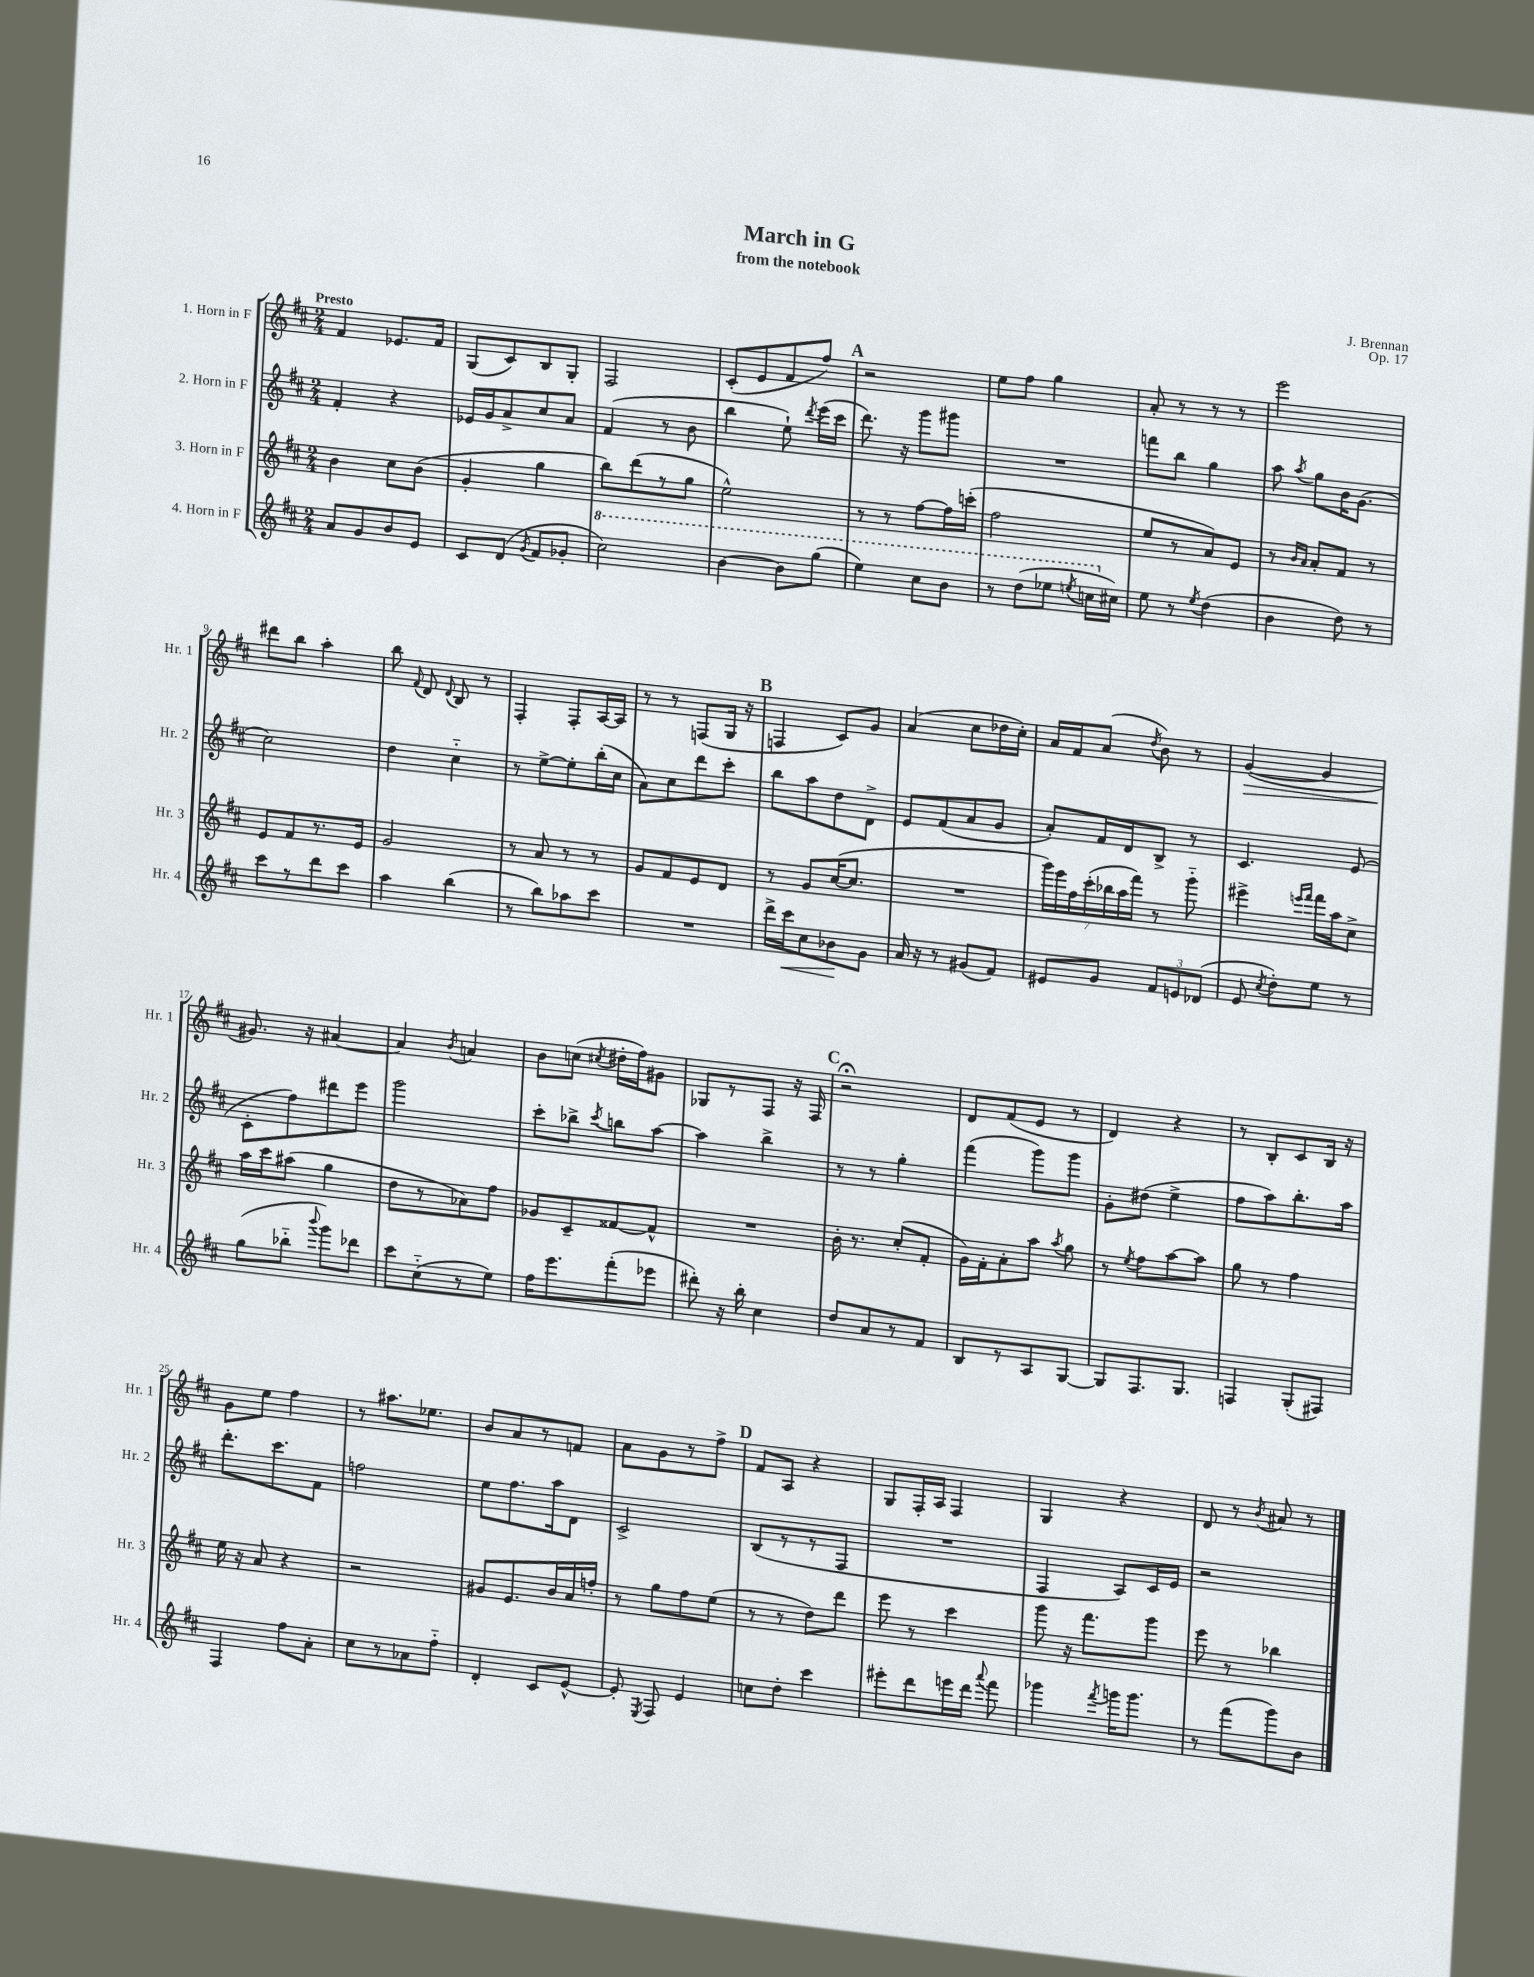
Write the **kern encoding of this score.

**kern	**kern	**kern	**kern
*staff4	*staff3	*staff2	*staff1
*clefG2	*clefG2	*clefG2	*clefG2
*k[f#c#]	*k[f#c#]	*k[f#c#]	*k[f#c#]
*M2/4	*M2/4	*M2/4	*M2/4
8a/L	4b\	4f#'/	4f#/
8g/	.	.	.
8b/	8cc#\L	4r	8.e-/L
8e/J	(8b\J	.	.
.	.	.	16f#/Jk
=	=	=	=
8c#/L	4g'/	16e-/LL	(8G/L
.	.	16g/J	.
(8d/J	.	8a^/	8c#/)
8qg/	.	.	.
8f#/L	4gg\	8cc#/	8B/
8g-'/J	.	8a/J	8G'/J
=	=	=	=
2ccc#\)	8bb\L)	(4f#/	2F#/
.	(8ddd\	.	.
.	8r	8r	.
.	8gg\J	8b\	.
=	=	=	=
[4bb\	2ee^^\)	4bb\	(8c#'/L
.	.	.	8e/
8bb\]L	.	8ee`\)	8f#/
.	.	8qddd/	.
(8ggg\J	.	(16eee\LL	8ff#/J)
.	.	16ccc#\JJ	.
=	=	=	=
4eee\)	8r	8.ddd\)	2r
.	8r	.	.
.	.	16r	.
8ccc#\L	[8ff#\L	8ggg\L	.
8bb\J	16ff#\]L	8ggg#\J	.
.	(16ccc'\JJ	.	.
=	=	=	=
8r	2ff#\	2r	8ee\L
(8ddd\L	.	.	8ff#\J
8eee-\J	.	.	4gg\
8qeee/	.	.	.
16ccc\LL	.	.	.
16cc#\JJ)	.	.	.
=	=	=	=
8ee\	8ee/L	8fff\L	8a'/
8r	8r	8bb\J	8r
8qee/	.	.	.
(4dd\	8a/)	4gg\	8r
.	8e/J	.	8r
=	=	=	=
4b\	8r	8aa\	2eee\
.	16qqb/LL	.	.
.	16qqa/JJ	8qaa/	.
.	8a'/L	8gg\L	.
8dd\)	8f#/J	16b\K	.
.	.	(8.g\J	.
8r	8r	.	.
=	=	=	=
8ccc#\L	8e/L	2cc#\)	8ddd#\L
8r	8f#/	.	8bb\J
8ddd\	8.r	.	4aa'\
8ccc#\J	.	.	.
.	16e/Jk	.	.
=	=	=	=
4aa\	2g/	4dd\	8bb\
.	.	.	8qqf#/
.	.	.	8d/
.	.	.	8qqd/
(4bb\	.	4cc#'~\	8B/
.	.	.	8r
=	=	=	=
8r	8r	8r	4F#'/
8bb\L)	8a/	[8ee^\L	.
8aa-\	8r	8ee'\]	8F#'/L
8ccc#\J	8r	(16bb'\L	[16A/L
.	.	16cc#\JJ	16A/]JJ
=	=	=	=
2r	8g/L	8a\L)	8r
.	8f#/	8cc#\	8r
.	8e/	8ddd\	(8F/L
.	8d/J	8ccc#'\J	16G/Jk
.	.	.	16r
=	=	=	=
16ddd^\LL	8r	8bb\L	4F/
16ccc#\J	.	.	.
8cc#\	8g/L	8aa\	.
8b-\	([16cc#/K	8dd\	8c#/L)
.	8.cc#/]J	.	.
8g\J	.	8d^\J	8g/J
=	=	=	=
16a/	2r	8e/L	(4a/
16r	.	.	.
8r	.	(8f#/	.
(8g#/L	.	8a/	8cc#\L
8f#/J)	.	8g/J	16dd-\L
.	.	.	16cc#'\JJ)
=	=	=	=
8e#/L	28ggg\LL)	8a'/L)	16a/LL
.	28eee\	.	.
.	.	.	16f#/J
.	28ff#\	.	.
.	(28ccc#'\	.	.
8g/J	.	16f#/L	(8a/J
.	28bb-\	.	.
.	28aa\	.	.
.	.	16d/J	.
.	28fff#\JJ)	.	.
.	.	.	8qdd/
12f#/L	8r	8B^/J	8b\)
12e/	.	.	.
.	8ggg'~\	8r	8r
(12d-/J	.	.	.
=	=	=	=
8e/	4eee#^\	4.c#/	([4g/
8qcc#/	.	.	.
8dd'\L)	.	.	.
.	16qqeee/LL	.	.
.	16qqfff#/JJ	.	.
8ee\J	16fff#\LL	.	4g/]
.	16aa\J	.	.
8r	8cc#^\J	(8e/	.
=	=	=	=
(8gg\L	16aa\LL	8c#'\L	8.g#/)
.	16ccc#\J	.	.
8bb-'~\J	(8aa#\J	8ff#\)	.
.	.	.	16r
8qqbbb/	.	.	.
8ggg\L)	4gg\	8ddd#\	[4a#/
8ddd-\J	.	8eee\J	.
=	=	=	=
8ccc#\L	8dd\L	2ggg\	4a#/]
(8cc#'~\	8r	.	.
.	.	.	8qb/
8r	8a-\)	.	4a/
8ee\J)	8ff#\J	.	.
=	=	=	=
16ff#\LK	8g-/L	8ccc#'\L	8b\L
8.eee\	.	.	.
.	8c#~/	8bb-^\J	(8cc\J
.	.	8qccc#/	8qcc#/
(8fff#'\	[8f##/	8bb\L	16dd#'\LL
.	.	.	16ff#\J)
8eee-\J	8f##^^/]J	[8aa\J	8g#\J
=	=	=	=
8ddd#'\)	2r	4aa\]	8G-/L
16r	.	.	8r
16bb'\	.	.	.
4cc#\	.	4bb^\	8F#/J
.	.	.	16r
.	.	.	16F#/
=	=	=	=
8dd/L	16b'\	8r	2r;
.	8.r	.	.
8a/	.	8r	.
8r	(8cc#'/L	4gg'\	.
8f#/J	8f#'/J	.	.
=	=	=	=
8B/L	16g\LL)	(4fff#\	8d/L
.	16f#'\J	.	.
8r	8a'\	.	(8f#/
8A/	8aa\J	8ggg\L)	8e/J
.	8qaa/	.	.
[8G/J	8gg\	8ggg\J	8r
=	=	=	=
8G/]L	8r	8g'\L	4d/)
.	8qee/	.	.
8.F#/	8ff#\L	(8dd#\J	.
.	[8aa\	4ee^\	4r
8.G/J	.	.	.
.	8aa\]J	.	.
=	=	=	=
4F/	8gg\	8ff#\L	8r
.	8r	8aa\)	8B'/L
(8G'/L	4ff#\	8.bb'\	8c#/
8F#/J)	.	.	16B/Jk
.	.	16aa\Jk	16r
=	=	=	=
4F#/	16ee\	8.ddd'\L	8g\L
.	16r	.	.
.	8a/	.	8ee\J
.	.	8.ccc#\	.
8ff#\L	4r	.	4ff#\
8a'\J	.	8f#\J	.
=	=	=	=
8cc#\L	2r	2ff\	8r
8r	.	.	8.aa#\L
8a-\	.	.	.
.	.	.	8.ee-\J
8ff#'~\J	.	.	.
=	=	=	=
4d'/	8g#/L	8ee\L	8b/L
.	8.e/	8.ff#\	8a/
8c#/L	.	.	8r
.	16b/L	16aa\k	.
[8e^^/J	16a/	8d\J	8f/J
.	16ff'/JJ	.	.
=	=	=	=
8e'/]	8r	2c#^/	8a\L
8qE/	.	.	.
8F#/	8gg\L	.	8g\
4e/	8ff#\	.	8r
.	(8ee\J	.	8ff#^\J
=	=	=	=
8cc\L	8r	(8B/L	8f#/L
8dd'\J	8r	8r	8A/J
4ccc#\	8dd\L)	8r	4r
.	8ddd\J	8F#/J	.
=	=	=	=
8eee#'\L	8eee\	2r	8G/L
8ddd\	8r	.	16F#'/L
.	.	.	16A/JJ
16eee\L	4ccc#\	.	4F#/
16ddd\JJ	.	.	.
8qqaaa/	.	.	.
8fff#\	.	.	.
=	=	=	=
4ggg-\	8ggg\	4F#/	4G/
.	16r	.	.
.	8.fff#\L	.	.
8qfff#/	.	.	.
16ggg\LK	.	8A/L)	4r
8.ggg\J	.	.	.
.	8ggg\J	16c#/L	.
.	.	16e/JJ	.
=	=	=	=
8r	8eee\	2r	8d/
(8fff#\L	8r	.	8r
.	.	.	8qb/
8ggg\)	4bb-\	.	8a#/
8b\J	.	.	8r
==	==	==	==
*-	*-	*-	*-
